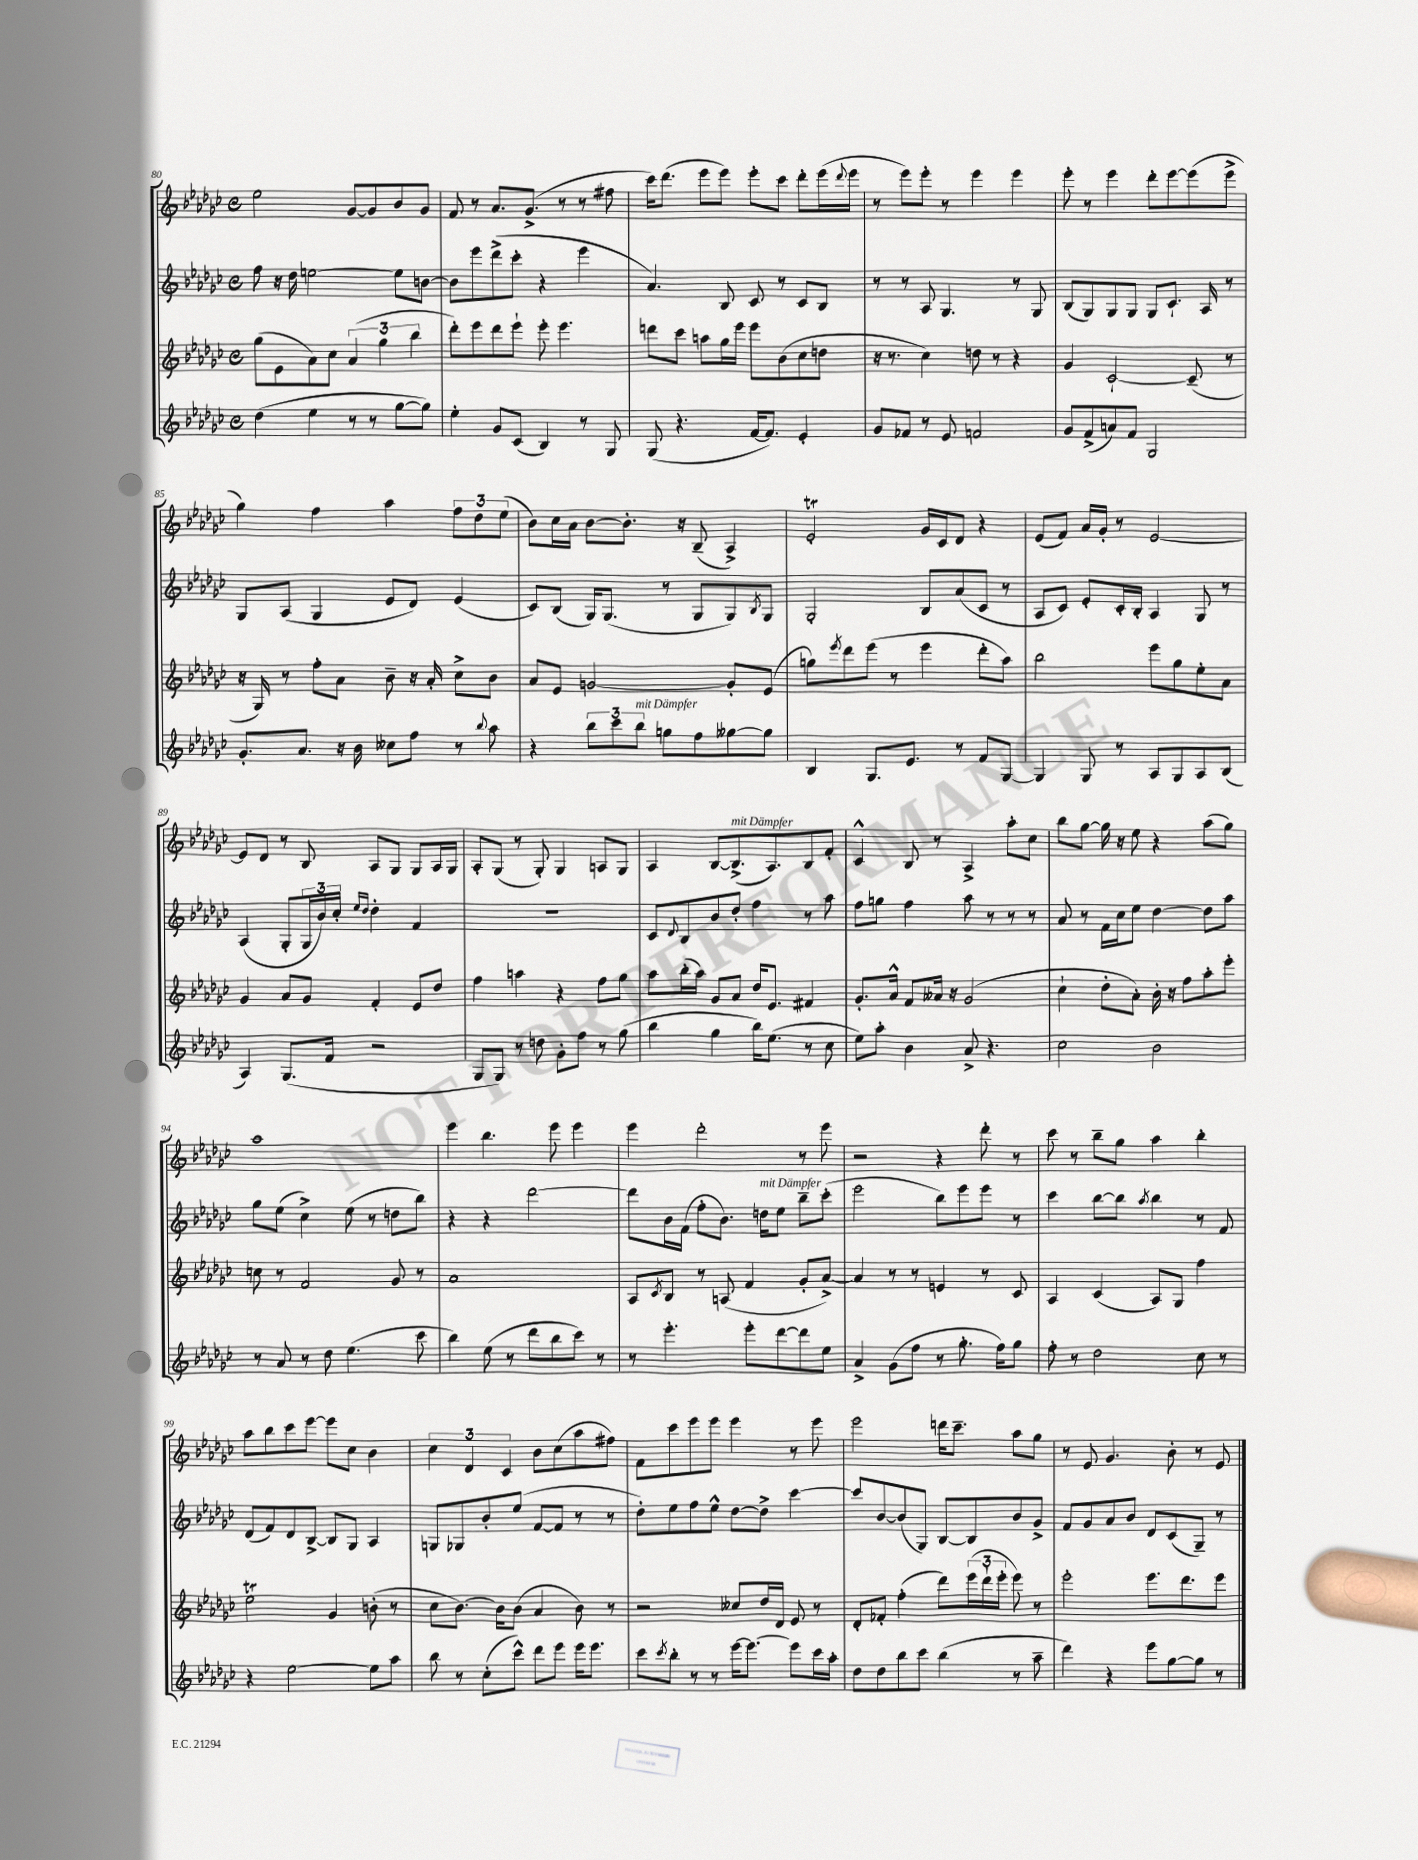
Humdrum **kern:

**kern	**kern	**kern	**kern
*part4	*part3	*part2	*part1
*staff4	*staff3	*staff2	*staff1
*clefG2	*clefG2	*clefG2	*clefG2
*k[b-e-a-d-g-c-]	*k[b-e-a-d-g-c-]	*k[b-e-a-d-g-c-]	*k[b-e-a-d-g-c-]
*M4/4	*M4/4	*M4/4	*M4/4
*met(c)	*met(c)	*met(c)	*met(c)
=80	=80	=80	=80
(4dd-\	(8gg-\L	8ff\	2ee-\
.	8e-\	16r	.
.	.	16dd-\	.
4ee-\	8a-\)	[2een\	.
.	8cc-\J	.	.
8r	(6a-/	.	[8g-/L
8r	.	.	8g-/]
.	6gg-\	.	.
[8gg-\L	.	8ee\L]	8b-/
.	6bb-\	.	.
8gg-\J])	.	[8bn\J	8g-/J
=81	=81	=81	=81
4ee-'\	8ddd-'\L)	8b\L]	8f/
.	8eee-\	8eee-\	8r
8g-/L	8ddd-\	(8ddd-^\	8.a-/L
(8c-/J	8eee-`\J	8ccc-'\J	.
.	.	.	(8.g-^/J
4B-/)	8eee-'\	4r	.
.	4.eee-\	.	8r
8r	.	4eee-\	8r
8G-/	.	.	8ff#X\
=82	=82	=82	=82
(8G-/	8dddn\L	4.a-/)	16ccc-\KL)
.	.	.	(8.ddd-\J
4.r	8ccc-\J	.	.
.	8aan\L	.	8eee-\L
.	16gg-\L	8B-/	8eee-\J)
.	16eee-\JJ	.	.
[16f/KL	8eee-\L	8c-/	8eee-'\L
8.f/J])	.	.	.
.	(8b-\	8r	8ccc-\J
4e-'/	8cc-\	8c-/L	8ddd-'\L
.	8ddn\J	8B-/J	(16eee-\L
.	.	.	8qqddd-/
.	.	.	16eee-\JJ
=83	=83	=83	=83
8g-/L	16r	8r	8r
.	8.r	.	.
8f-X/J	.	8r	8eee-\L)
8r	4cc-\)	8A-/	8eee-'\J
8e-/	.	4.G-/	8r
2fn/	8ddn\	.	4eee-\
.	8r	.	.
.	4r	8r	4eee-\
.	.	8G-/	.
=84	=84	=84	=84
8g-/L	4g-/	(8B-/L	8eee-'\
(8f^/	.	8G-/)	8r
8an/)	[2c-`/	8G-/	4eee-\
8f/J	.	8G-/J	.
2G-/	.	8G-/L	8ddd-'\L
.	.	8.c-`/J	[8eee-\
.	(8c-~/]	.	(8eee-\]
.	.	16A-/	.
.	8r	8r	8eee-^\J
!!LO:LB:g=z
=85	=85	=85	=85
8.g-'/L	16r	8G-/L	4gg-\)
.	16G-/)	.	.
.	8r	(8A-/J	.
8.a-/J	.	.	.
.	8ff'\L	4G-/	4ff\
16r	8a-\J	.	.
16b-\	.	.	.
8cc--X\L	8b-~\	8e-/L	4aa-\
8ff\J	16r	8d-/J)	.
.	16a-'/	.	.
8r	8cc-^\L	(4e-/	12ff\L
.	.	.	12dd-\
8qqbb-/	.	.	.
8aa-\	8b-\J	.	.
.	.	.	(12ee-\J
=86	=86	=86	=86
4r	8a-/L	8c-/L)	8b-\L)
.	8e-/J	(8B-/J	16cc-\L
.	.	.	16a-\JJ
12bb-\L	[2gn/	16G-/KL)	[8b-\L
.	.	(8.G-/J	.
12ccc-\	.	.	.
.	.	.	8.b-'\J]
!LO:TX:a:i:t=mit Dämpfer	!	!	!
12bb-\J	.	.	.
8ggn\L	.	8r	.
.	.	.	16r
8ff\	.	8G-/L	(8B-~/
[8gg--X\	8g'/L]	8G-/)	4A-^/)
.	.	8qB-/	.
8gg--\J]	(8e-/J	8G-/J	.
=87	=87	=87	=87
4B-/	8ggn\L)	2G-'/	2e-T'/
.	8qeee-/	.	.
.	8ddd-\	.	.
8.G-/L	(8eee-\J	.	.
.	8r	.	.
8.e-/J	.	.	.
.	4eee-\	8B-/L	16g-/LL
.	.	.	16c-/J
8r	.	(8a-/	8d-/J
8f/L	8ddd-'\L	8c-/J	4r
[8G-/J	8aa-\J)	8r	.
=88	=88	=88	=88
4G-/]	2bb-\	8A-/L	(8e-/L
.	.	8c-/J)	8f/J)
8G-/	.	8e-'/L	16a-/LL
.	.	.	16g-'/JJ
8r	.	16c-'/L	8r
.	.	16B-'/JJ	.
8A-/L	8eee-\L	4A-/	[2e-/
8G-/	8gg-\	.	.
8A-/	8ee-'\	8G-/	.
(8B-/J	8a-\J	8r	.
!!LO:LB:g=z
=89	=89	=89	=89
4A-/)	4g-/	(4A-/	8e-/L]
.	.	.	8d-/J
(8.G-/L	8a-/L	8G-'/L	8r
.	8g-/J	24G-/L	8B-/
.	.	24b-/)	.
16f/Jk	.	.	.
.	.	24cc-'/JJ	.
.	.	16qqee-/LL	.
.	.	16qqdd-/JJ	.
2r	4f'/	4dd-'\	8A-/L
.	.	.	8G-/J
.	8e-/L	4f/	8G-/L
.	8dd-/J	.	16A-/L
.	.	.	16G-/JJ
=90	=90	=90	=90
8G-/L	4ff\	1r	8A-'/L
8G-/J)	.	.	(8G-/J
8r	4aan\	.	8r
8ddn\	.	.	8G-'/)
8g-'\L	4r	.	4G-/
8ff\J	.	.	.
8r	8ff\L	.	8An/L
(8gg-\	8gg-\J	.	8G-/J
=91	=91	=91	=91
4bb-\	8aa-\L	8c-/L	4A-/
.	.	8qqd-/	.
.	(16bb-'\L	8B-/	.
.	16aa-\JJ)	.	.
4gg-\	8g-/L	8b-/	[8B-/L
!	!	!	!LO:TX:a:i:t=mit Dämpfer
.	8a-/J	8dd-'/J	(8.B-^/]
16bb-\KL)	16dd-/KL	4ff\	.
(8.ee-\J	8.e-/J	.	8.A-/)
8r	4f#X/	8r	8B-/
8cc-\	.	8aa-\	8f'/J
=92	=92	=92	=92
8ee-\L)	8.g-'/L	8ff\L	4c-^^/
8aa-'\J	.	8ggn\J	.
.	16a-^^/Jk	.	.
4b-\	8f/L	4ff\	8B-/
.	16a--X/Jk	.	8r
.	16r	.	.
8a-^/	(2g-/	8aa-\	4A-^/
4.r	.	8r	.
.	.	8r	8aa-'\L
.	.	8r	8cc-\J
=93	=93	=93	=93
2cc-\	4cc-`\	8a-/	8bb-\L
.	.	8r	[8gg-\J
.	8dd-'\L	16f\LL	16gg-\]
.	.	16cc-\J	16r
.	8a-'\J)	8ee-\J	8ee-\
2b-\	16b-'\	[4dd-\	4r
.	16r	.	.
.	8ff\L	.	.
.	8aa-'\	8dd-\L]	(8aa-\L
.	8eee-'\J	8aa-\J	8gg-\J)
!!LO:LB:g=z
=94	=94	=94	=94
8r	8ccn\	8gg-\L	1aa-
8a-/	8r	(8ee-\J	.
8r	2f/	4cc-^\)	.
8dd-\	.	.	.
(4.ee-\	.	(8ee-\	.
.	.	8r	.
.	8g-/	8ddn\L	.
8ccc-\	8r	8bb-\J)	.
=95	=95	=95	=95
4bb-\)	1a-	4r	4eee-\
(8ee-\	.	4r	4.bb-\
8r	.	.	.
8ddd-\L	.	[2ddd-\	.
8bb-\	.	.	8eee-\
8ccc-\J)	.	.	4eee-\
8r	.	.	.
=96	=96	=96	=96
8r	8A-/L	8ddd-\L]	4eee-\
.	8qc-/	.	.
4.eee-'\	8B-/J	16b-\L	.
.	.	(16f\JJ	.
.	8r	8ff'\L	2ddd-'\
.	(8An/	8.b-\J)	.
8eee-'\L	4f/	.	.
!	!	!LO:TX:a:i:t=mit Dämpfer	!
.	.	16ddn\KL	.
[8ddd-\	.	8ee-\J	.
8ddd-\]	8g-'/L	8bb-~\L	8r
8ee-\J	[8a-^/J)	(8ccc-'\J	8eee-\
=97	=97	=97	=97
4a-^/	4a-/]	2eee-\	2r
(8g-\L	8r	.	.
8ff\J	8r	.	.
8r	4en/	8bb-\L)	4r
8.gg-'\	.	8eee-\	.
.	8r	8eee-\J	8ddd-'\
16ff\KL)	.	.	.
8gg-\J	8c-/	8r	8r
=98	=98	=98	=98
8ff'\	4A-/	4ccc-\	8ccc-\
8r	.	.	8r
2dd-\	(4c-/	[8bb-\L	8bb-~\L
.	.	8bb-\J]	8gg-\J
.	.	8qaa-/	.
.	8A-/L)	4bb-\	4aa-\
.	8G-/J	.	.
8cc-\	4ff\	8r	4bb-'\
8r	.	8f/	.
!!LO:LB:g=z
=99	=99	=99	=99
4r	2ee-T\	(8d-/L	8aa-\L
.	.	8f/)	8bb-\
[2ee-\	.	8d-/	8ccc-\
.	.	[8B-^/J	[8eee-\J
.	4g-/	8B-/L]	8eee-\L]
.	.	8G-/J	8cc-\J
8ee-\L]	(8bn'\	4A-/	4b-\
8aa-\J	8r	.	.
=100	=100	=100	=100
8bb-\	8cc-\L	8Gn/L	6cc-\
8r	[8.b-\J)	8G-X/	.
.	.	.	6d-/
(8cc-'\L	.	8b-'/	.
.	16b-\KL]	.	.
.	.	.	6c-/
8ccc-^^\J)	(8b-\J	(8ee-/J	.
8ddd-\L	4a-/	[8f/L	8b-\L
8eee-\J	.	8f/J]	(8cc-\
16eee-\KL	8b-\)	8r	8aa-\
8.eee-\J	.	.	.
.	8r	8r	8ff#X\J)
=101	=101	=101	=101
8ccc-\L	2r	8dd-'\L)	8f\L
8qccc-/	.	.	.
8bb-'\J	.	8ee-\	8ccc-\
8r	.	8ff\	8eee-\
8r	.	8ee-^^\J	8eee-\J
[16eee-\KL	8cc--X/L	[8dd-\L	4eee-\
8.eee-\J_	.	.	.
.	16dd-/L	8dd-^\J]	.
.	16d-/JJ	.	.
8eee-\L]	8e-/	[4ccc-\	8r
16ccc-\L	8r	.	8eee-\
16aa-'\JJ	.	.	.
=102	=102	=102	=102
8dd-\L	8d-'/L	8ccc-/L]	2eee-\
8dd-\	8f-X'/J	[8b-/	.
8bb-\	(4ff'\	(8b-/]	.
8ccc-\J	.	8G-/J)	.
(4bb-\	8ddd-\L)	[8B-/L	16dddn\KL
.	.	.	8.ccc-~\J
.	(24eee-\L	8B-/]	.
.	24ddd-`\	.	.
.	24eee-'\JJ	.	.
8r	8eee-\)	8b-/	8aa-\L
8aa-~\	8r	8g-^/J	8gg-\J
=103	=103	=103	=103
4ddd-\)	2eee-'\	8f/L	8r
.	.	8g-/	8e-/
4r	.	8a-/	4.g-/
.	.	8b-/J	.
8eee-\L	8.eee-\L	8d-/L	.
[8gg-\	.	(8c-/	8b-'\
.	8.ddd-\	.	.
8gg-\J]	.	8G-~/J)	8r
8r	8eee-\J	8r	8e-/
==	==	==	==
*-	*-	*-	*-
